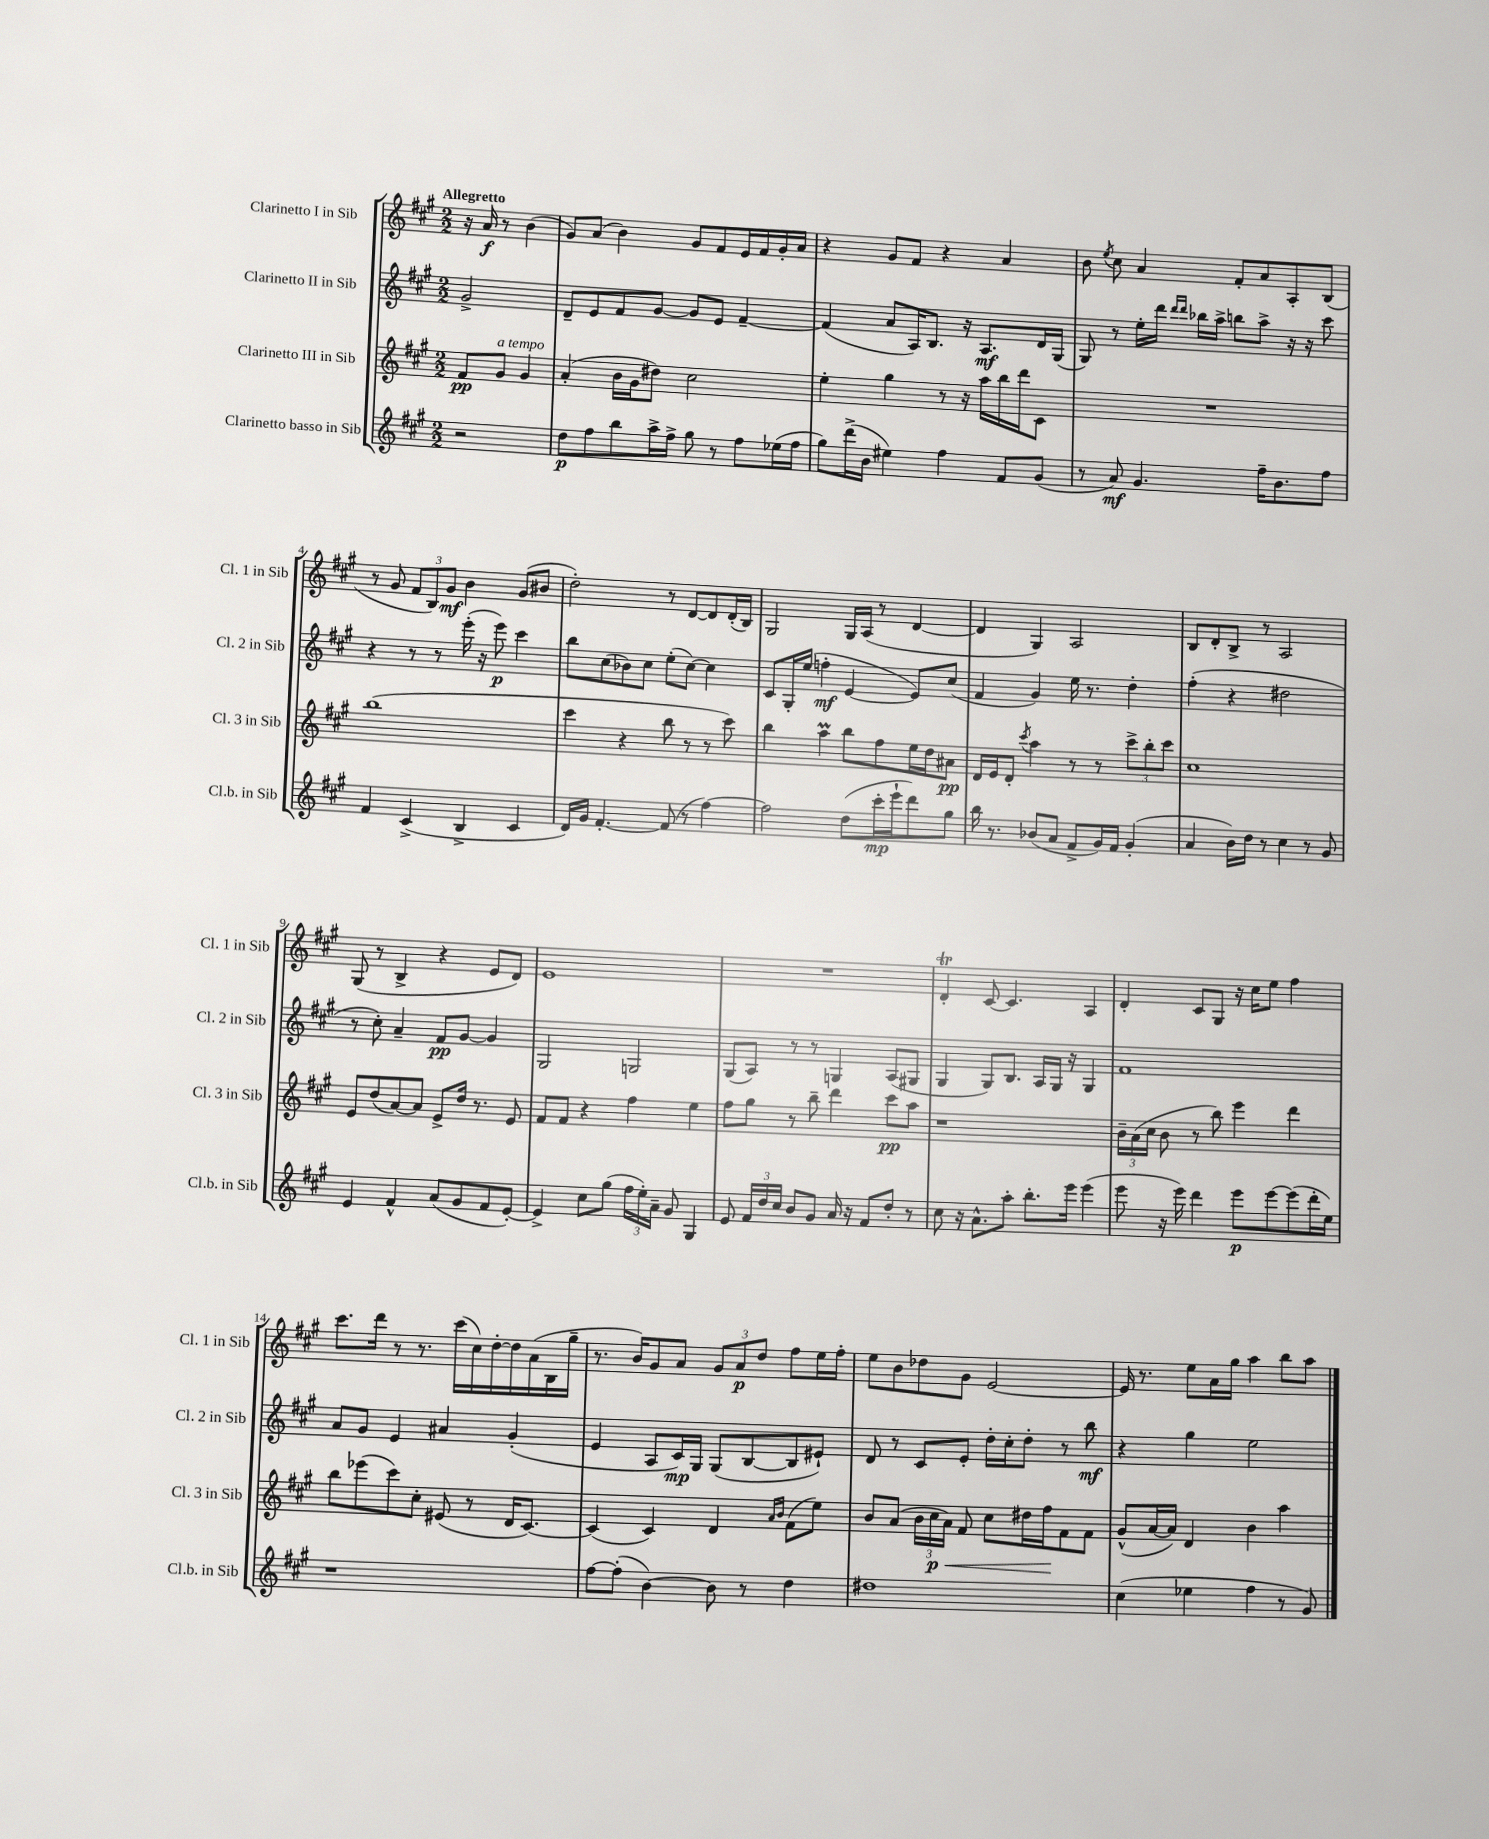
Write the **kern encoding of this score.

**kern	**dynam	**kern	**dynam	**kern	**dynam	**kern	**dynam
*part4	*part4	*part3	*part3	*part2	*part2	*part1	*part1
*staff4	*staff4	*staff3	*staff3	*staff2	*staff2	*staff1	*staff1
*I"Clarinetto basso in Sib	*	*I"Clarinetto III in Sib	*	*I"Clarinetto II in Sib	*	*I"Clarinetto I in Sib	*
*I'Cl.b. in Sib	*	*I'Cl. 3 in Sib	*	*I'Cl. 2 in Sib	*	*I'Cl. 1 in Sib	*
*clefG2	*	*clefG2	*	*clefG2	*	*clefG2	*
*k[f#c#g#]	*	*k[f#c#g#]	*	*k[f#c#g#]	*	*k[f#c#g#]	*
*M2/2	*	*M2/2	*	*M2/2	*	*M2/2	*
=	=	=	=	=	=	=	=
!	!	!	!	!	!	!LO:TX:a:B:t=Allegretto	!
2r	.	8f#/L	pp	2g#^/	.	16r	.
.	.	.	.	.	.	16a/	f
!	!	!LO:TX:a:i:t=a tempo	!	!	!	!	!
.	.	8g#/J	.	.	.	8r	.
.	.	4g#/	.	.	.	(4b\	.
=1	=1	=1	=1	=1	=1	=1	=1
8dd\L	p	(4a'/	.	8d~/L	.	8g#/L)	.
8ff#\	.	.	.	8e/	.	(8a/J	.
8bb\	.	16b\LL	.	8f#/	.	4b\)	.
.	.	16g#\J	.	.	.	.	.
16aa^\L	.	8dd#X\J)	.	[8g#/J	.	.	.
16ff#^\JJ	.	.	.	.	.	.	.
8gg#\	.	2cc#\	.	8g#/L]	.	8g#/L	.
8r	.	.	.	8e/J	.	8f#/	.
8ff#\L	.	.	.	[4f#~/	.	16e/L	.
.	.	.	.	.	.	16f#/	.
(16ee-X\L	.	.	.	.	.	16g#'/	.
16ff#\JJ	.	.	.	.	.	16a/JJ	.
=2	=2	=2	=2	=2	=2	=2	=2
8gg#\L)	.	4ee'\	.	(4f#/]	.	4r	.
(16ddd^\L	.	.	.	.	.	.	.
16b\JJ	.	.	.	.	.	.	.
4ee#X\)	.	4gg#\	.	8a/L	.	8g#/L	.
.	.	.	.	16A/K)	.	8f#/J	.
.	.	.	.	8.B/J	.	.	.
4ff#\	.	8r	.	.	.	4r	.
.	.	16r	.	16r	.	.	.
.	.	16aa\LL	.	8.A/L	mf	.	.
8f#/L	.	16bb\	.	.	.	4a/	.
.	.	16ddd\J	.	.	.	.	.
(8g#/J	.	8c#\J	.	16d/L	.	.	.
.	.	.	.	(16G#/JJ	.	.	.
=3	=3	=3	=3	=3	=3	=3	=3
8r	.	1r	.	8G#/)	.	8b\	.
.	.	.	.	.	.	8qee/	.
8a/)	mf	.	.	8r	.	8cc#\	.
4.g#/	.	.	.	16ee'\LL	.	4a/	.
.	.	.	.	16ddd\JJ	.	.	.
.	.	.	.	16qqddd/LL	.	.	.
.	.	.	.	16qqddd/JJ	.	.	.
.	.	.	.	16bb-X\LL	.	.	.
.	.	.	.	16aa^\JJ	.	.	.
.	.	.	.	8bbn\L	.	8f#'/L	.
16ff#~\KL	.	.	.	8aa^\J	.	8a/	.
8.b\	.	.	.	.	.	.	.
.	.	.	.	16r	.	8A'/	.
.	.	.	.	16r	.	.	.
8ff#\J	.	.	.	8ccc#\	.	(8B/J	.
!!LO:LB:g=z
=4	=4	=4	=4	=4	=4	=4	=4
4f#/	.	(1bb	.	4r	.	8r	.
.	.	.	.	.	.	8g#/	.
(4c#^/	.	.	.	8r	.	12f#/L	.
.	.	.	.	.	.	12B/)	.
.	.	.	.	8r	.	.	.
.	.	.	.	.	.	12g#/J	mf
4B^/	.	.	.	(16eee'\	.	4b\	.
.	.	.	.	16r	.	.	.
.	.	.	.	8eee\)	p	.	.
4c#/	.	.	.	4ccc#\	.	(8g#/L	.
.	.	.	.	.	.	8b#X/J	.
=5	=5	=5	=5	=5	=5	=5	=5
16d/LL)	.	4ccc#\	.	8bb\L	.	2dd'\)	.
16g#/JJ	.	.	.	.	.	.	.
[4.f#'/	.	.	.	(8cc#\	.	.	.
.	.	4r	.	8b-X\)	.	.	.
.	.	.	.	8cc#\J	.	.	.
(8f#/]	.	8bb\	.	(8ee'\L	.	8r	.
8r	.	8r	.	[8cc#\J)	.	[8d/L	.
[4ff#\)	.	8r	.	4cc#\]	.	8d/]	.
.	.	8ccc#\)	.	.	.	(16d'/L	.
.	.	.	.	.	.	16B/JJ)	.
=6	=6	=6	=6	=6	=6	=6	=6
2ff#\]	.	4bb\	.	8c#/L	.	2G#/	.
.	.	.	.	16G#'/L	.	.	.
.	.	.	.	(16ee/JJ	.	.	.
.	.	4aaM\	.	4ffn'\	mf	.	.
(8dd\L	.	8bb\L	.	[4e/	.	16G#/LL	.
.	.	.	.	.	.	(16A/JJ	.
16ccc#'\L	mp	8ff#\	.	.	.	8r	.
16eee`\J	.	.	.	.	.	.	.
8ddd\)	.	16ee\L	.	8e/L])	.	[4d/	.
.	.	16dd\J	.	.	.	.	.
8gg#\J	.	8a#X\J	pp	(8cc#/J	.	.	.
=7	=7	=7	=7	=7	=7	=7	=7
16bb\	.	16d/LL	.	4f#/	.	4d/]	.
8.r	.	16e/J	.	.	.	.	.
.	.	8d'/J	.	.	.	.	.
.	.	8qccc#/	.	.	.	.	.
(8b-X/L	.	4aa\	.	4g#/)	.	4G#/)	.
8a/J	.	.	.	.	.	.	.
8f#^/L	.	8r	.	16ee\	.	2A/	.
.	.	.	.	8.r	.	.	.
16g#/L)	.	8r	.	.	.	.	.
16f#/JJ	.	.	.	.	.	.	.
(4g#'/	.	12ccc#^\L	.	4dd'\	.	.	.
.	.	12bb'\	.	.	.	.	.
.	.	12ccc#\J	.	.	.	.	.
=8	=8	=8	=8	=8	=8	=8	=8
4a/	.	1cc#	.	(4ff#'\	.	8B/L	.
.	.	.	.	.	.	8d'/	.
16b\LL)	.	.	.	4r	.	8B^/J	.
16dd\JJ	.	.	.	.	.	.	.
8r	.	.	.	.	.	8r	.
4cc#\	.	.	.	2dd#X\	.	2A/	.
8r	.	.	.	.	.	.	.
8g#/	.	.	.	.	.	.	.
!!LO:LB:g=z
=9	=9	=9	=9	=9	=9	=9	=9
4e/	.	8e/L	.	8r	.	(8G#/	.
.	.	(8dd/	.	8cc#'\)	.	8r	.
4f#^^/	.	[8a/)	.	4a~/	.	4B^/	.
.	.	8a/J]	.	.	.	.	.
(8a/L	.	8e^/L	.	8f#/L	pp	4r	.
8g#/	.	16dd/Jk	.	[8g#/J	.	.	.
.	.	8.r	.	.	.	.	.
8f#/	.	.	.	4g#/]	.	8e/L	.
[8e'/J)	.	8e/	.	.	.	8d/J)	.
=10	=10	=10	=10	=10	=10	=10	=10
4e^/]	.	8f#/L	.	2G#/	.	1e	.
.	.	8f#/J	.	.	.	.	.
8cc#\L	.	4r	.	.	.	.	.
(8gg#\J	.	.	.	.	.	.	.
24ff#\LL	.	4ff#\	.	2Gn/	.	.	.
24ee'\)	.	.	.	.	.	.	.
24a~\JJ	.	.	.	.	.	.	.
8g#/	.	.	.	.	.	.	.
4G#/	.	4ee\	.	.	.	.	.
=11	=11	=11	=11	=11	=11	=11	=11
8e/	.	8ff#\L	.	(8G#/L	.	1r	.
24f#/LL	.	8gg#\J	.	8A/J)	.	.	.
24dd/	.	.	.	.	.	.	.
24cc#/JJ	.	.	.	.	.	.	.
8b/L	.	8r	.	8r	.	.	.
8g#/J	.	8bb~\	.	8r	.	.	.
16a/	.	4ddd\	.	4Gn/	.	.	.
16r	.	.	.	.	.	.	.
8f#/L	.	.	.	.	.	.	.
8dd'/J	.	8ccc#\L	pp	(8A/L	.	.	.
8r	.	8aa\J	.	8G#X/J	.	.	.
=12	=12	=12	=12	=12	=12	=12	=12
8cc#\	.	1r	.	4G#/	.	4dT'/	.
16r	.	.	.	.	.	.	.
8.a^^\L	.	.	.	.	.	.	.
.	.	.	.	8G#/L)	.	[8c#/	.
8aa'\J	.	.	.	8.B/J	.	4.c#/]	.
8.bb'\L	.	.	.	.	.	.	.
.	.	.	.	16A/LL	.	.	.
.	.	.	.	16G#/JJ	.	.	.
16eee\Jk	.	.	.	16r	.	.	.
(4eee\	.	.	.	4G#/	.	4A/	.
=13	=13	=13	=13	=13	=13	=13	=13
8eee\	.	24b~\LL	.	1f#	.	4d'/	.
.	.	(24a\	.	.	.	.	.
.	.	24cc#\JJ	.	.	.	.	.
16r	.	8b\	.	.	.	.	.
16eee\)	.	.	.	.	.	.	.
4ddd\	.	8r	.	.	.	8c#/L	.
.	.	8bb\)	.	.	.	8G#/J	.
8eee\L	p	4eee\	.	.	.	16r	.
.	.	.	.	.	.	16cc#\KL	.
[8eee\	.	.	.	.	.	8ee\J	.
(8eee\]	.	4ddd\	.	.	.	4ff#\	.
16ddd'\L	.	.	.	.	.	.	.
16ee\JJ)	.	.	.	.	.	.	.
!!LO:LB:g=z
=14	=14	=14	=14	=14	=14	=14	=14
1r	.	8bb\L	.	8a/L	.	8.ccc#\L	.
.	.	(8eee-X\	.	8g#/J	.	.	.
.	.	.	.	.	.	16ddd\Jk	.
.	.	8ccc#\)	.	4e/	.	8r	.
.	.	8cc#'\J	.	.	.	8.r	.
.	.	(8e#X/	.	4a#X/	.	.	.
.	.	.	.	.	.	(16ccc#\LL	.
.	.	8r	.	.	.	16cc#\)	.
.	.	.	.	.	.	[16dd'\	.
.	.	16d/KL	.	(4g#'/	.	16dd\]	.
.	.	[8.c#/J)	.	.	.	(16a\	.
.	.	.	.	.	.	16B\	.
.	.	.	.	.	.	16gg#~\JJ	.
=15	=15	=15	=15	=15	=15	=15	=15
[8ff#\L	.	(4c#/]	.	4e/	.	8.r	.
(8ff#'\J]	.	.	.	.	.	.	.
.	.	.	.	.	.	16b/KL)	.
[4b\)	.	4c#/)	.	8A/L	.	8g#/	.
.	.	.	.	16c#/L)	mp	8a/J	.
.	.	.	.	16G#/JJ	.	.	.
8b\]	.	4d/	.	(8G#/L	.	12g#/L	.
.	.	.	.	.	.	12a/	p
8r	.	.	.	[8B/	.	.	.
.	.	.	.	.	.	12dd/J	.
.	.	16qqa/LL	.	.	.	.	.
.	.	16qqb/JJ	.	.	.	.	.
4dd\	.	(8f#\L	.	8B/]	.	8ff#\L	.
.	.	8ee\J)	.	8e#X`/J)	.	16ee\L	.
.	.	.	.	.	.	16ff#'\JJ	.
=16	=16	=16	=16	=16	=16	=16	=16
1dd#X	.	8b/L	.	8d/	.	8ee\L	.
.	.	(8a/J	.	8r	.	8b\	.
.	.	24b\LL	.	8c#/L	.	8dd-X\	.
!	!	!	!LO:HP:b	!	!	!	!
.	.	24cc#\	< p	.	.	.	.
.	.	24a\JJ)	.	.	.	.	.
.	.	8f#/	.	8e'/J	.	8g#\J	.
.	.	8cc#\L	.	16dd'\LL	.	[2e/	.
.	.	.	.	16cc#'\J	.	.	.
.	.	16dd#X\L	.	8dd'\J	.	.	.
.	.	16ff#\J	.	.	.	.	.
.	.	8f#\	[	8r	.	.	.
.	.	8f#\J	.	8bb\	mf	.	.
=17	=17	=17	=17	=17	=17	=17	=17
(4cc#\	.	(8g#^^/L	.	4r	.	16e/]	.
.	.	.	.	.	.	8.r	.
.	.	[16a/L	.	.	.	.	.
.	.	16a/JJ])	.	.	.	.	.
4ee-X\	.	4d/	.	4gg#\	.	8ee\L	.
.	.	.	.	.	.	16a\L	.
.	.	.	.	.	.	16gg#\JJ	.
4ff#\	.	4b\	.	2ee\	.	4aa\	.
8r	.	4aa\	.	.	.	8bb\L	.
8g#/)	.	.	.	.	.	8aa\J	.
==	==	==	==	==	==	==	==
*-	*-	*-	*-	*-	*-	*-	*-
